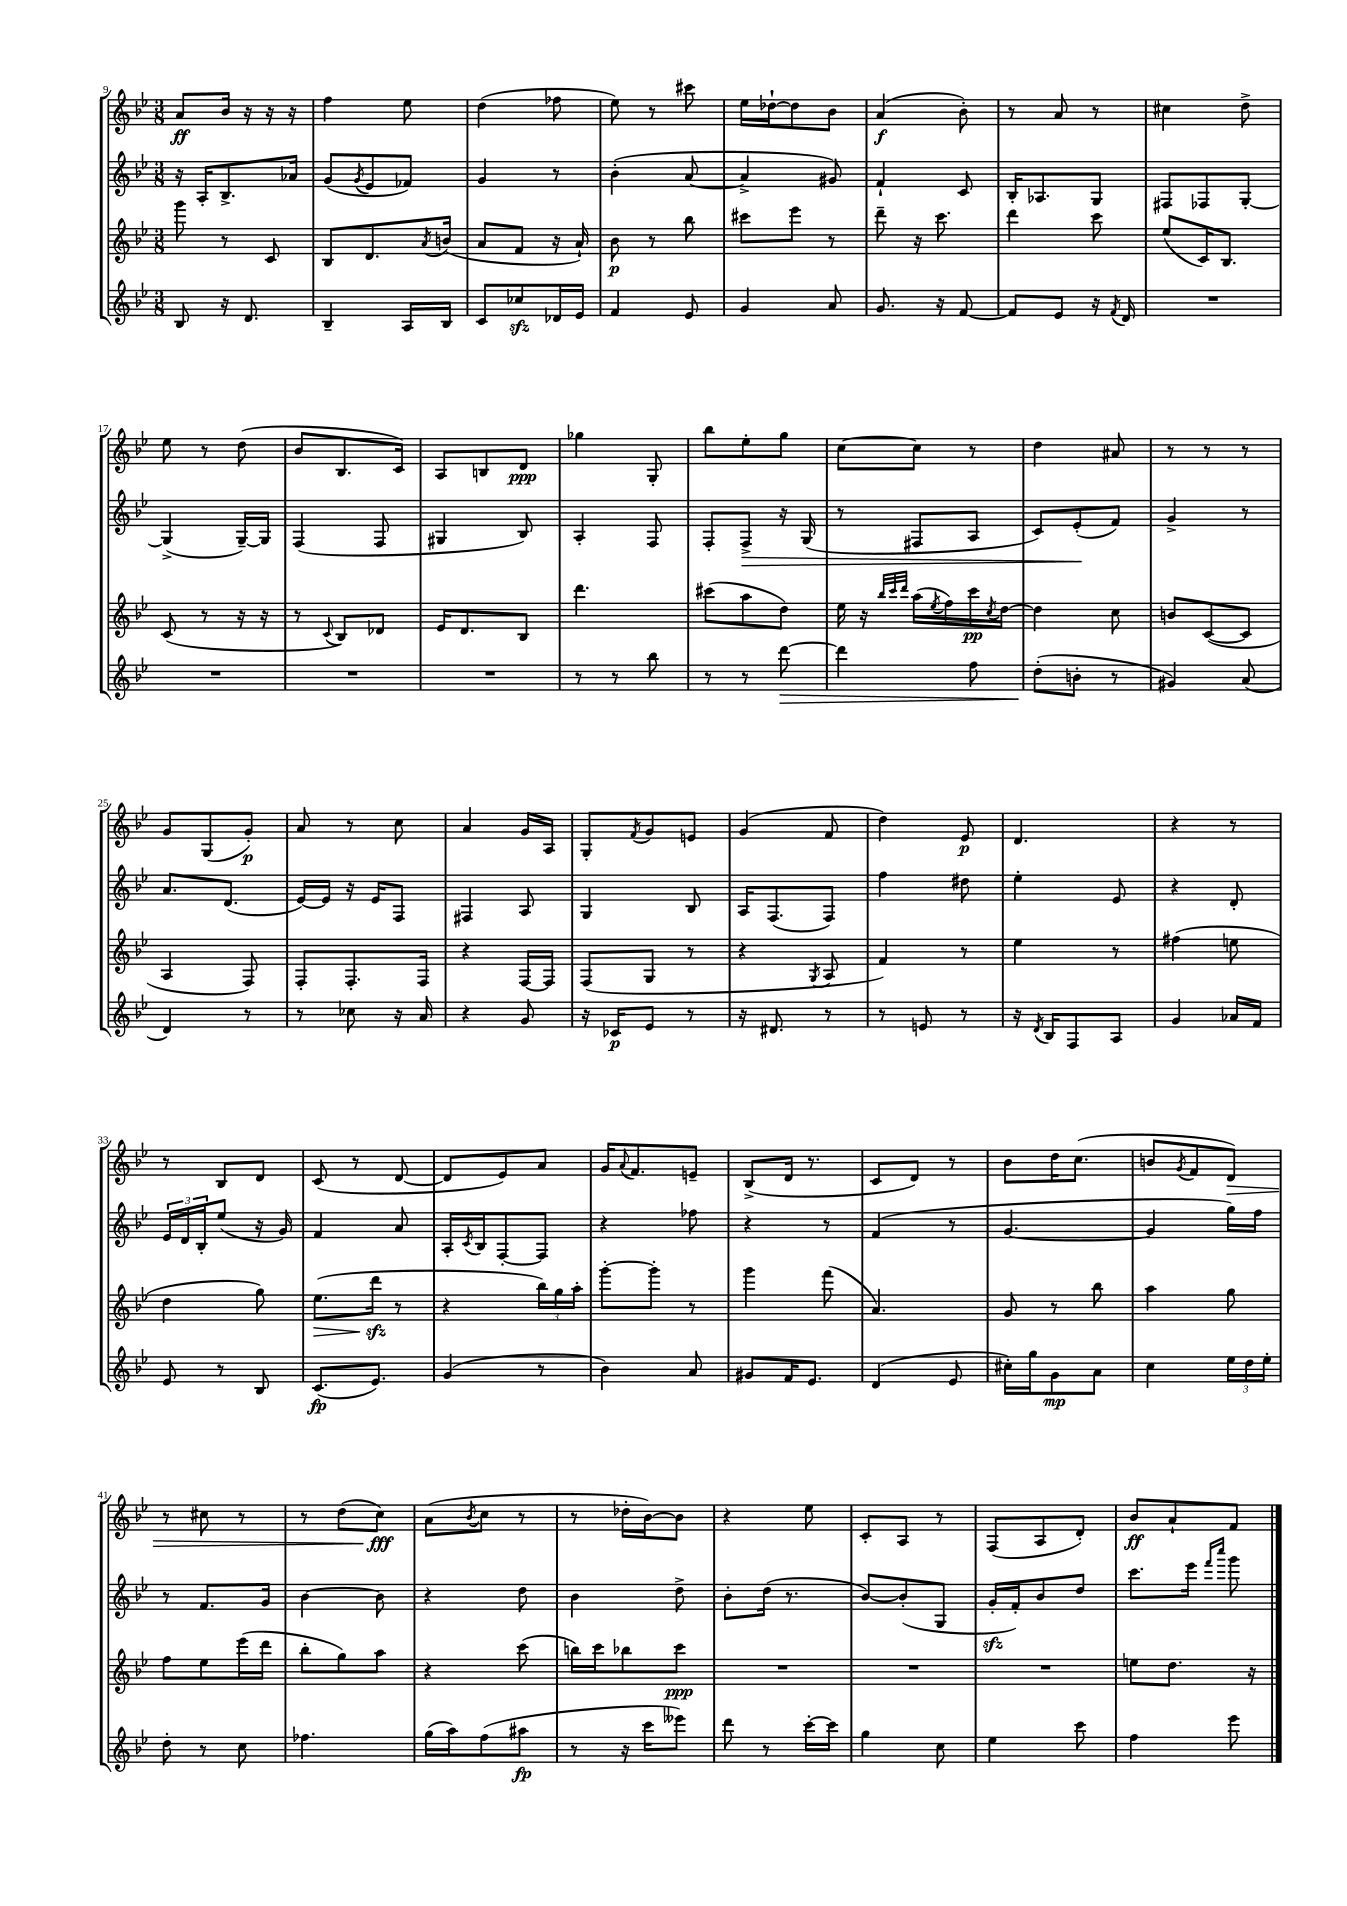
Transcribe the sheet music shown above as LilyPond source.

<<
\new StaffGroup <<
\new Staff = "s0" {
    \clef treble \key bes \major \numericTimeSignature \time 3/8
    a'8\ff bes'16 r16 r16 r16 |
    f''4 ees''8 |
    d''4( fes''8 |
    ees''8) r8 cis'''8 |
    ees''16 des''16~-! des''8 bes'8 |
    a'4\f( bes'8-.) |
    r8 a'8 r8 |
    cis''4 d''8-> |
    ees''8 r8 d''8( |
    bes'8 bes8. c'16) |
    a8 b8 d'8\ppp |
    ges''4 g8-. |
    bes''8 ees''8-. g''8 |
    c''8~ c''8 r8 |
    d''4 ais'8 |
    r8 r8 r8 |
    g'8 g8( g'8-.\p) |
    a'8 r8 c''8 |
    a'4 g'16 a16 |
    g8-. \acciaccatura { f'8 } g'8 e'8 |
    g'4( f'8 |
    d''4) ees'8\p |
    d'4. |
    r4 r8 |
    r8 bes8 d'8 |
    c'8( r8 d'8~ |
    d'8 ees'8) a'8 |
    g'16 \appoggiatura { a'8 } f'8. e'8-- |
    bes8->( d'16 r8. |
    c'8 d'8) r8 |
    bes'8 d''16 c''8.( |
    b'8 \acciaccatura { g'8 } f'8 d'8\>) |
    r8 cis''8 r8 |
    r8 d''8( c''8\fff\!) |
    a'8( \acciaccatura { bes'8 } c''8 r8 |
    r8 des''16-. bes'16~) bes'8 |
    r4 ees''8 |
    c'8-. a8 r8 |
    f8( a8 d'8-.) |
    bes'8\ff a'8-! f'8 \bar "|." |
}
\new Staff = "s1" {
    \clef treble \key bes \major \numericTimeSignature \time 3/8
    r16 a16-. bes8.-> aes'16 |
    g'8( \acciaccatura { g'8 } ees'8 fes'8) |
    g'4 r8 |
    bes'4-.( a'8~ |
    a'4-> gis'8) |
    f'4-! c'8 |
    bes16-. aes8. g8 |
    fis8 fes8 g8~-. |
    g4->( g16~--) g16 |
    f4( f8 |
    gis4 bes8) |
    a4-. f8 |
    f8-. f8->\> r16 g16( |
    r8 fis8 a8 |
    c'8) ees'8-.\!( f'8) |
    g'4-> r8 |
    a'8. d'8.( |
    ees'16~) ees'16 r16 ees'16 f8 |
    fis4 a8 |
    g4 bes8 |
    a16 f8.( f8) |
    f''4 dis''8 |
    ees''4-. ees'8 |
    r4 d'8-. |
    \tuplet 3/2 { ees'16 d'16 bes16-. } ees''8( r16 g'16) |
    f'4 a'8 |
    a16-. \acciaccatura { c'8 } bes16 f8~-. f8 |
    r4 fes''8 |
    r4 r8 |
    f'4( r8 |
    g'4.~ |
    g'4 g''16) f''16 |
    r8 f'8. g'16 |
    bes'4~ bes'8 |
    r4 d''8 |
    bes'4 d''8-> |
    bes'8-. d''16( r8. |
    bes'8~) bes'8-.( g8 |
    g'16-.\sfz f'16-.) bes'8 d''8 |
    c'''8. ees'''16 \grace { f'''16 c''''16 } g'''8 \bar "|." |
}
\new Staff = "s2" {
    \clef treble \key bes \major \numericTimeSignature \time 3/8
    g'''8 r8 c'8 |
    bes8 d'8. \acciaccatura { a'8 } b'16( |
    a'8 f'8 r16 a'16-!) |
    bes'8\p r8 bes''8 |
    cis'''8 ees'''8 r8 |
    d'''8-- r16 c'''8. |
    d'''4 c'''8 |
    ees''8( c'16) bes8. |
    c'8( r8 r16 r16 |
    r8 \appoggiatura { c'8 } bes8) des'8 |
    ees'16 d'8. bes8 |
    d'''4. |
    cis'''8( a''8 d''8) |
    ees''16 r16 \grace { bes''32 c'''32 d'''32 } a''16( \acciaccatura { ees''8 } f''16) c'''16\pp \acciaccatura { c''8 } d''16~ |
    d''4 c''8 |
    b'8 c'8~( c'8 |
    a4 f8) |
    f8-. f8.-. f16 |
    r4 f16~ f16 |
    f8( g8 r8 |
    r4 \acciaccatura { g8 } a8 |
    f'4) r8 |
    ees''4 r8 |
    fis''4( e''8 |
    d''4 g''8) |
    ees''8.\>( d'''16\sfz\! r8 |
    r4 \tuplet 3/2 { bes''16) g''16 a''16-. } |
    g'''8~-. g'''8-. r8 |
    g'''4 f'''8( |
    a'4.) |
    g'8 r8 bes''8 |
    a''4 g''8 |
    f''8 ees''8 ees'''16( d'''16 |
    bes''8-. g''8) a''8 |
    r4 c'''8( |
    b''16) c'''16 bes''8 c'''8\ppp |
    R4. |
    R4. |
    R4. |
    e''8 d''8. r16 \bar "|." |
}
\new Staff = "s3" {
    \clef treble \key bes \major \numericTimeSignature \time 3/8
    bes8 r16 d'8. |
    bes4-- a16 bes16 |
    c'8 ces''8\sfz des'16 ees'16 |
    f'4 ees'8 |
    g'4 a'8 |
    g'8. r16 f'8~ |
    f'8 ees'8 r16 \acciaccatura { f'8 } d'16 |
    R4. |
    R4. |
    R4. |
    R4. |
    r8 r8 bes''8 |
    r8 r8 d'''8~\> |
    d'''4 f''8 |
    d''8-.\!( b'8-. r8 |
    gis'4) a'8( |
    d'4) r8 |
    r8 ces''8 r16 a'16 |
    r4 g'8 |
    r16 ces'16\p ees'8 r8 |
    r16 dis'8. r8 |
    r8 e'8 r8 |
    r16 \acciaccatura { d'8 } bes16 f8 a8 |
    g'4 aes'16 f'16 |
    ees'8 r8 bes8 |
    c'8.\fp( ees'8.) |
    g'4( r8 |
    bes'4) a'8 |
    gis'8 f'16 ees'8. |
    d'4( ees'8 |
    cis''16-.) g''16 g'8\mp a'8 |
    c''4 \tuplet 3/2 { ees''16 d''16 ees''16-. } |
    d''8-. r8 c''8 |
    fes''4. |
    g''16( a''16) f''8( ais''8\fp |
    r8 r16 c'''16 eeses'''8) |
    d'''8 r8 c'''16~-. c'''16 |
    g''4 c''8 |
    ees''4 c'''8 |
    f''4 ees'''8 \bar "|." |
}
>>
>>
\layout { \context { \Score currentBarNumber = #9 } }
